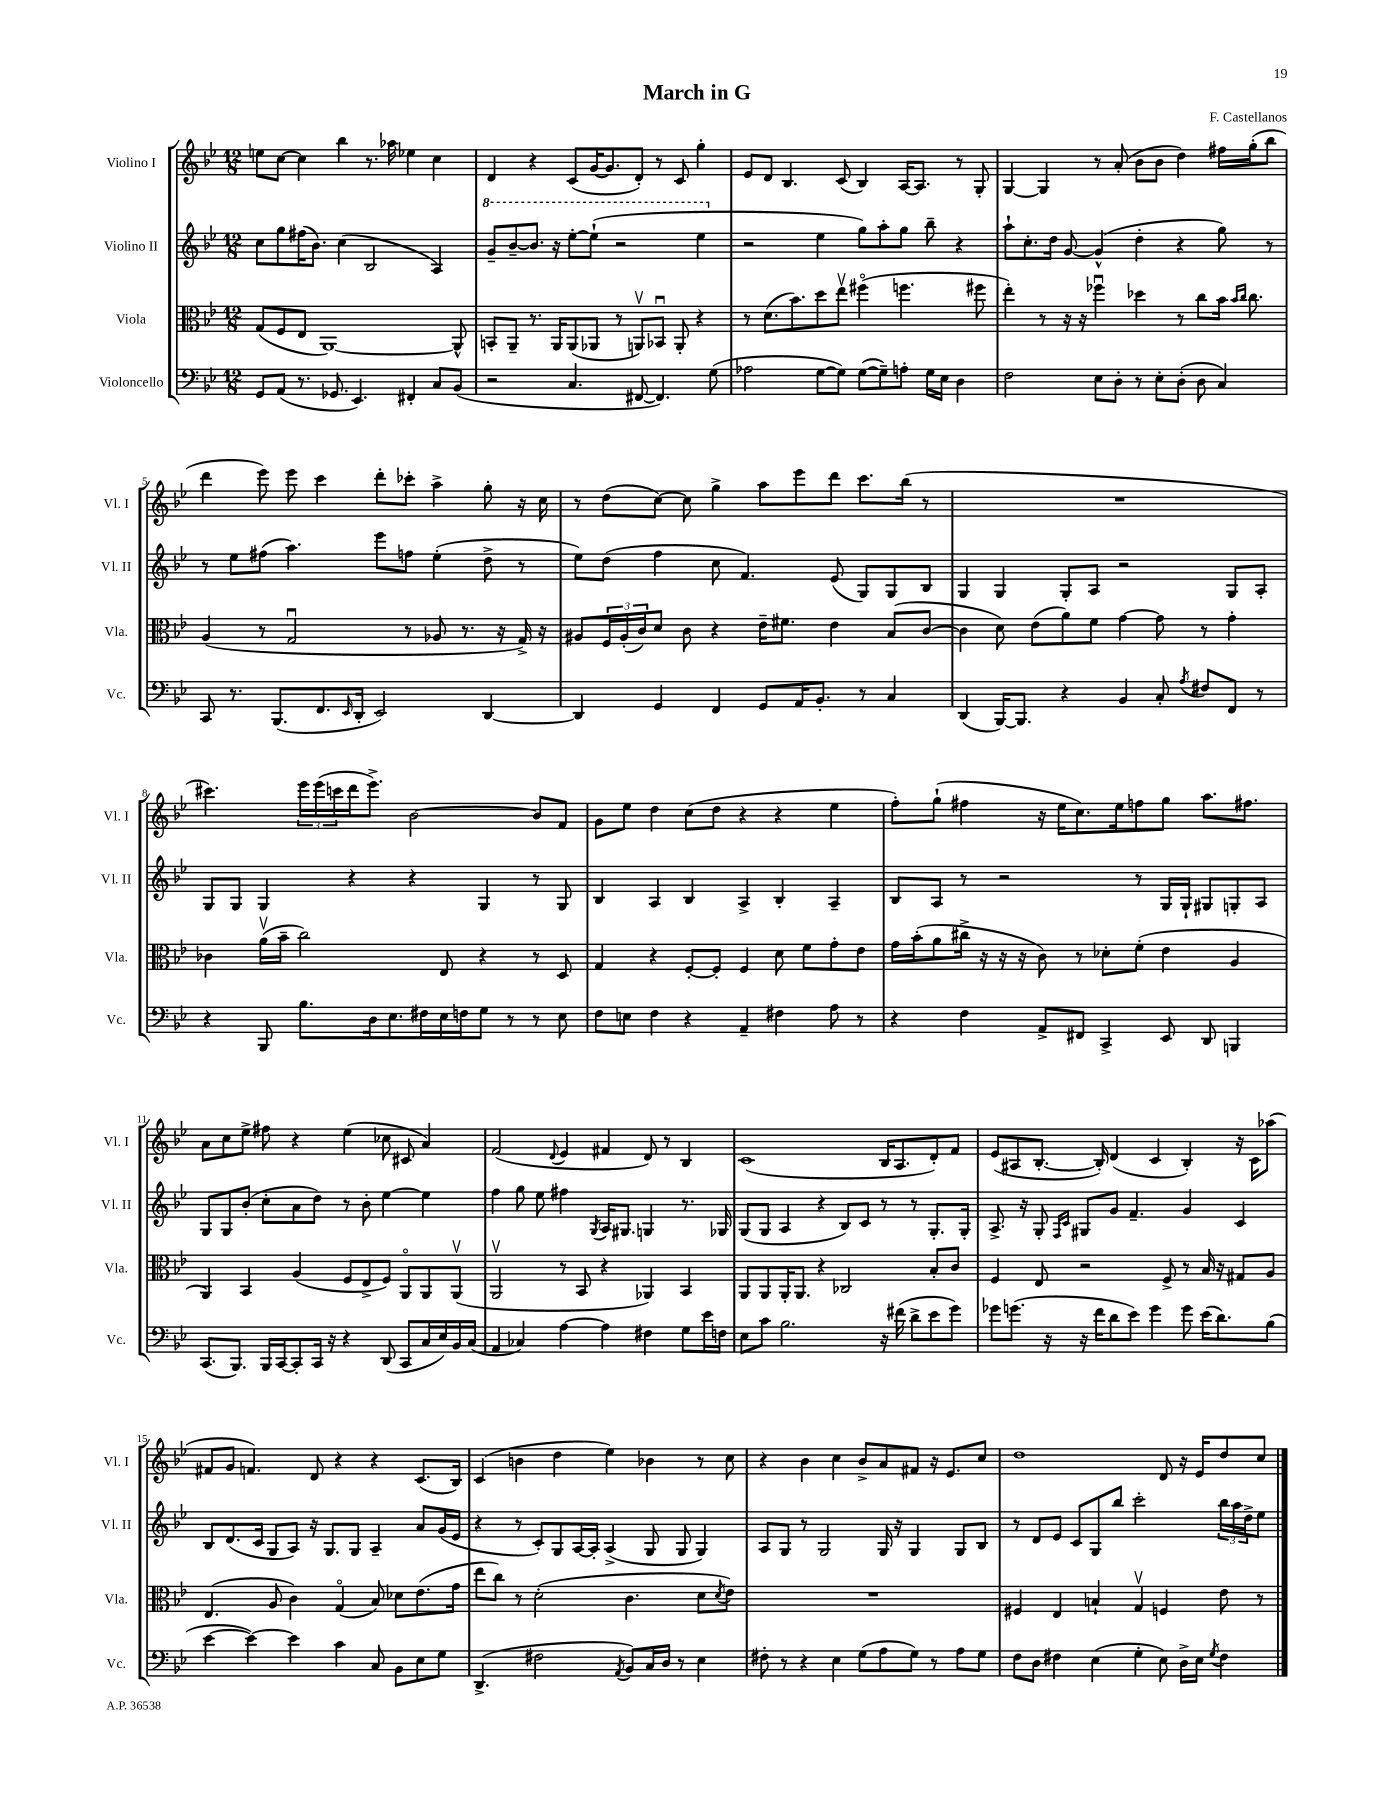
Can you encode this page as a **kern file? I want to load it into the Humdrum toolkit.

**kern	**kern	**kern	**kern
*staff4	*staff3	*staff2	*staff1
*clefF4	*clefC3	*clefG2	*clefG2
*k[b-e-]	*k[b-e-]	*k[b-e-]	*k[b-e-]
*M12/8	*M12/8	*M12/8	*M12/8
8GG	(8G	8cc	8ee
(8AA	8F	8gg	[8cc
8.r	8E-	(16ff#	4cc]
.	.	8.b-)	.
.	[1AA)	.	.
8.GG-	.	.	.
.	.	(4cc	4bb-
4.EE-)	.	.	.
.	.	2B-	8.r
.	.	.	16aa-
4FF#'	.	.	4ee-
8C	.	4A)	4cc
(8BB-	8AA^^]	.	.
=	=	=	=
2r	8BB'	8gg~	4d
.	8AA~	[8bb-~	.
.	8.r	8.bb-]	4r
.	16AA	16r	.
4.C	(8AA	[8eee-'	(8c
.	8AA-	(8eee-`]	[16g
.	.	.	8.g]
.	8r	2r	.
[8FF#	8AAv)	.	8d')
4.FF#])	8BB-u	.	8r
.	8AA'	.	8c
.	4r	4eee-	4gg'
(8G	.	.	.
=	=	=	=
2A-	8r	2r	8e-
.	(8.d	.	8d
.	.	.	4.B-
.	8.b-)	.	.
[8G	8dd	4ee-	.
8G])	8ee-v	.	(8c
([8G	(4ff#o	8gg)	4B-)
8G~])	.	8aa'	.
8A'	4.ff	8gg	[16A
.	.	.	8.A]
16G	.	8bb-~	.
16E-	.	.	.
4D	.	4r	8r
.	8ff#	.	8G'
=	=	=	=
2F	4ee-')	8aa`	[4G
.	.	8.cc'	.
.	8r	.	4G]
.	.	16dd	.
.	16r	[8g	.
.	16r	.	.
8E-	4ff-u	(4g^^]	8r
8D'	.	.	(8a'
8r	4dd-	4dd'	8b-
8E-'	.	.	8b-
(8D'	8r	4r	4dd)
8D	8cc	.	.
4C)	16b-	8gg)	16ff#
.	16qqb-	.	.
.	16qqcc	.	.
.	8.cc	.	(16gg'
.	.	8r	8bb-
=	=	=	=
8CC	(4A	8r	4ddd
8.r	.	8ee-	.
.	8r	(8ff#	8eee-)
(8.BBB-	.	.	.
.	2Gu	4.aa)	8eee-
8.FF	.	.	4ccc
16qqEE-	.	.	.
16DD'	.	.	.
2EE-)	.	8eee-	8ddd'
.	8r	8ff	8ccc-'
.	8A-	(4ee-'	4aa^
.	8.r	.	.
[4DD	.	8dd^	8gg'
.	16r	.	.
.	16G^)	8r	16r
.	16r	.	16cc
=	=	=	=
4DD]	8A#	8ee-)	8r
.	24F	(8dd	(8dd
.	(24A#'	.	.
.	24c)	.	.
4GG	8d	4ff	[8cc)
.	8c	.	8cc]
4FF	4r	8cc	4gg^
.	.	4.f)	.
8GG	16e-~	.	8aa
.	8.f#	.	.
16AA	.	.	8eee-
8.BB-'	.	.	.
.	4e-	(8e-	8ddd
8r	.	8G)	8.ccc
4C	(8B-	8G	.
.	.	.	(16bb-
.	[8c	8B-	8r
=	=	=	=
(4DD	4c]	4G	1.r
[16BBB-)	8d)	4G	.
8.BBB-]	.	.	.
.	(8e-	.	.
4r	8a)	8G'	.
.	8f	8A	.
4BB-	[4g	2r	.
8C'	8g]	.	.
8qA	.	.	.
8F#	8r	.	.
8FF	4g'	8G	.
8r	.	8A'	.
=	=	=	=
4r	4c-	8G	4.ccc#)
.	.	8G	.
8BBB-	(16av	4G	.
.	16b-~	.	.
8.B-	2cc)	.	24eee-
.	.	.	(24eee-
.	.	.	24ccc
.	.	4r	16ddd
16D	.	.	8.eee-^)
8.E-	.	.	.
.	.	4r	[2b-
16F#	.	.	.
16E-	8E-	.	.
16F	.	.	.
8G	4r	4G	.
8r	.	.	.
8r	8r	8r	8b-]
8E-	8D	8G	8f
=	=	=	=
8F	4G	4B-	8g
8E	.	.	8ee-
4F	4r	4A	4dd
4r	[8F'	4B-	(8cc
.	8F']	.	8dd
4AA~	4F	4A^	4r
4F#	8d	4B-'	4r
.	8f	.	.
8A	8g'	4A~	4ee-
8r	8e-	.	.
=	=	=	=
4r	16g	8B-	8ff')
.	(16b-'	.	.
.	8a	8A	(8gg`
4F	16cc#^	8r	4ff#
.	16r	.	.
.	16r	2r	.
.	16r	.	.
8AA^	8c)	.	16r
.	.	.	16ee-
8FF#	8r	.	8.cc)
4CC^	8d-'	.	.
.	.	.	16ee-
.	(8f'	8r	8ff
8EE-	4e-	16G	8gg
.	.	16G`	.
8DD	.	8G#	8.aa
4BBB	4A	8G'	.
.	.	.	8.ff#
.	.	8A	.
=	=	=	=
(8.CC	4AA)	8G	8a
.	.	8G	8cc
8.BBB-)	.	.	.
.	4BB-	(8b-'	8ee-^
16BBB-	.	8cc'	8ff#
[16CC	.	.	.
8CC']	(4A	8a	4r
16CC	.	8dd)	.
16r	.	.	.
4r	8F	8r	(4ee-
.	8E-^	8b-'	.
(8DD	8F)	[4ee-	8cc-
8CC	8AAo	.	8c#
16C	8AA	4ee-]	4a)
16E-)	.	.	.
16BB-	(8AAv	.	.
(16C	.	.	.
=	=	=	=
4AA	2AAv	4ff	(2f
4C-)	.	8gg	.
.	.	8ee-	.
.	.	.	8qqd
[4A	8r	4ff#	4e-
.	8BB-	.	.
.	.	8qG	.
4A]	4r	16A	4f#
.	.	8.G#	.
4F#	4AA-)	4G	8d)
.	.	.	8r
8G	4BB-	8.r	4B-
16e-	.	.	.
16F	.	16G-	.
=	=	=	=
8E-	8AA	(8G	(1c
8c	8AA	8G	.
2.B-	16AA'	4A	.
.	8.AA	.	.
.	4r	4r	.
.	2C-	8B-)	.
.	.	8c	.
16r	.	8r	16B-
(16f#	.	.	8.A
8d^	.	8r	.
8e-	8B-'	8.G'	8d')
8g)	8c	.	8f
.	.	16G'	.
=	=	=	=
8g-	4F	8.A^	(8e-
(8.g	.	.	8A#
.	.	16r	.
.	8E-	8G'	[8.B-'
16r	.	.	.
.	.	16qqF	.
.	.	16qqc	.
16r	2r	8G#	.
16f	.	.	16B-'])
8d	.	8g	(4d
8e-)	.	4.f~	.
4g	.	.	4c
.	8F^	.	.
8g	8r	4g	4B-')
(16e-	16B-	.	.
8.d)	16r	.	.
.	8G#	4c	16r
.	.	.	16c
(8B-	8A	.	(8aa-
=	=	=	=
[4e-	(4.E-	8B-	8f#
.	.	(8.d	8g
4e-_)	.	.	4.f)
.	.	16c	.
.	8A	8G	.
4e-]	4c)	8A)	.
.	.	16r	8d
.	.	8.G	.
4c	(4Go	.	4r
.	.	8G	.
8C	8B-)	4A~	4r
8BB-	8d-	.	.
8E-	(8.e-	8a	(8.c
8G	.	(16g	.
.	16g	16e-	16B-)
=	=	=	=
(4.DD^	8ee-	4r	(4c
.	8cc)	.	.
.	8r	8r	4b
2F#	(2d'	8c')	.
.	.	8G	4dd
.	.	[16A	.
.	.	16A']	.
.	.	(4A^	4ee-)
8qAA	.	.	.
8BB-)	4.c	.	.
16C	.	8G	4b-
16D	.	.	.
8r	.	8G	.
4E-	8d	4G)	8r
.	8qd	.	.
.	8e-)	.	8cc
=	=	=	=
8F#'	1.r	8A	4r
8r	.	8G	.
4r	.	8r	4b-
.	.	2G	.
4E-	.	.	4cc
(8G	.	.	8b-^
8A	.	16G	8a
.	.	16r	.
8G)	.	4G	8f#
8r	.	.	16r
.	.	.	8.e-
8A	.	8G	.
8G	.	8B-	8cc
=	=	=	=
8F	4F#	8r	1dd
8D	.	8d	.
4F#	4E-	8e-	.
.	.	8c	.
(4E-	4B`	8G	.
.	.	8bb-	.
4G'	4Gv	2ccc'	.
8E-)	4F	.	8d
16D^	.	.	16r
16E-	.	.	16e-
8qG	.	.	.
4F#	8e-	24bb-	8dd
.	.	24aa	.
.	.	24dd^	.
.	8r	8ee-	8cc
==	==	==	==
*-	*-	*-	*-
